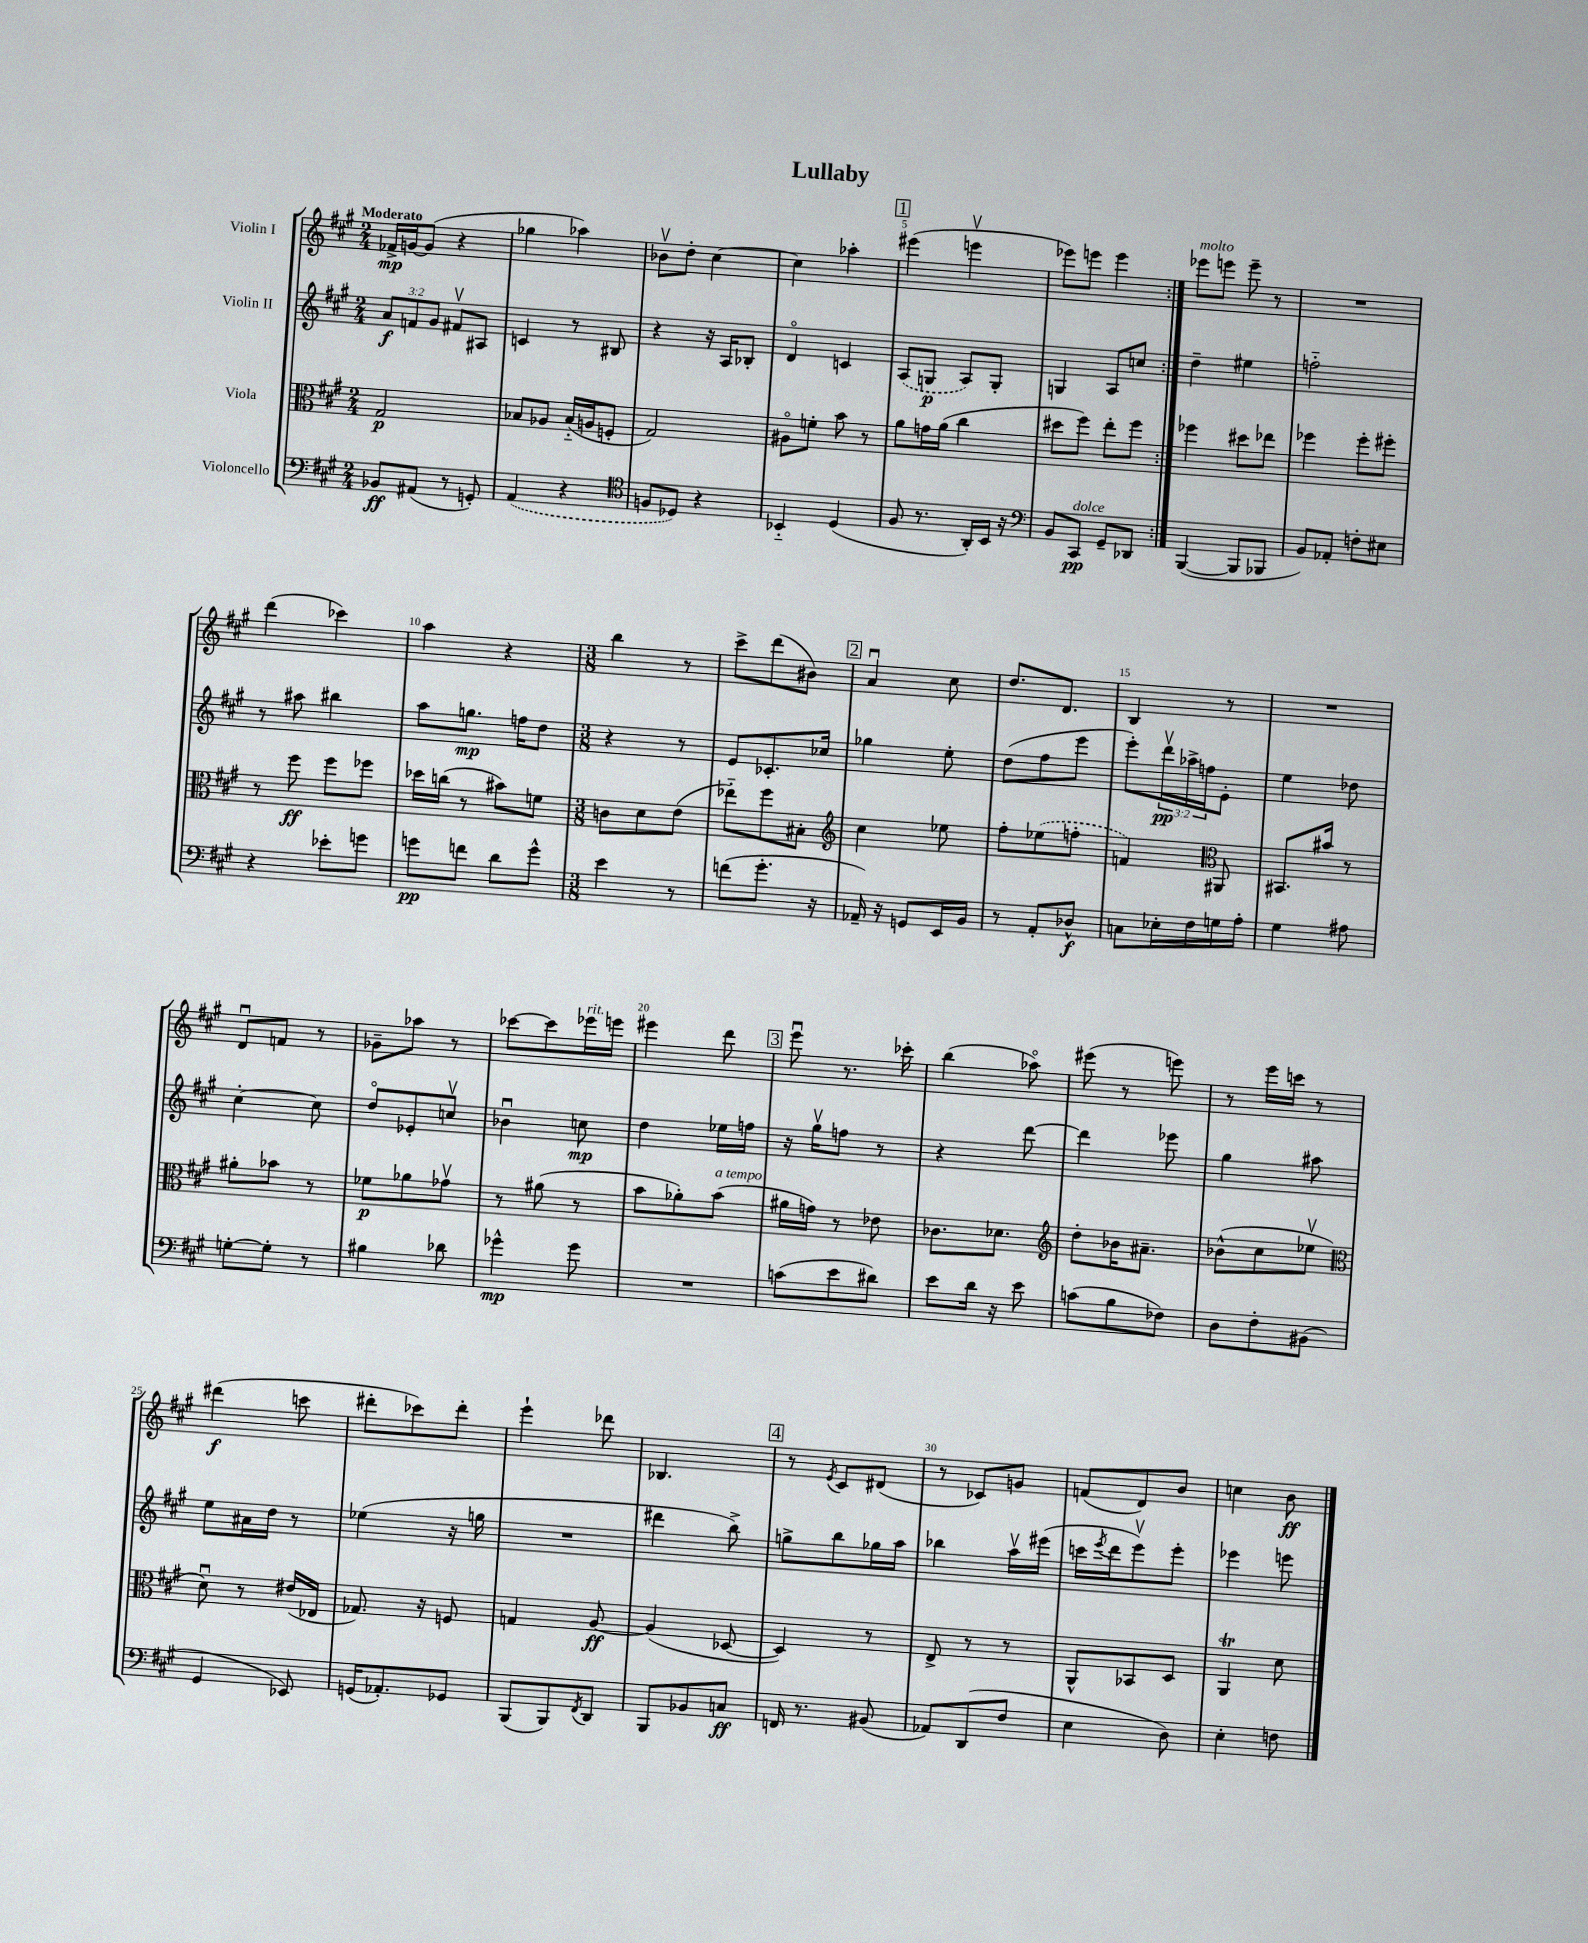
\header { title = "Lullaby" }
<<
\new StaffGroup <<
\new Staff = "s0" \with { instrumentName = "Violin I" } {
    \clef treble \key a \major \numericTimeSignature \time 2/4 \tempo "Moderato"
    \repeat volta 2 { fes'16->\mp g'16~ g'8( r4 |
    ges''4 aes''4) |
    bes'8\upbow d''8-. cis''4~ |
    cis''4 aes''4-. |
    \mark \markup { \box "1" } eis'''4( e'''4\upbow |
    ees'''8) e'''8 e'''4 | }
    ees'''8^\markup { \italic "molto" } e'''8 e'''8-- r8 |
    R2 |
    d'''4( ces'''4) |
    a''4 r4 |
    \numericTimeSignature \time 3/8 b''4 r8 |
    cis'''8-> d'''8( bis'8) |
    \mark \markup { \box "2" } a'4\downbow cis''8 |
    d''8. d'8. |
    b4 r8 |
    R4. |
    d'8\downbow f'8 r8 |
    ges'8-- aes''8 r8 |
    ces'''8~ ces'''8 ees'''16^\markup { \italic "rit." } e'''16 |
    eis'''4 d'''8 |
    \mark \markup { \box "3" } e'''8\downbow r8. ces'''16-. |
    b''4( aes''8\flageolet) |
    eis'''8( r8 e'''8) |
    r8 e'''16 c'''16 r8 |
    dis'''4\f( c'''8 |
    dis'''8-. ces'''8) dis'''8-. |
    e'''4-! des'''8 |
    bes4. |
    \mark \markup { \box "4" } r8 \acciaccatura { e'8 } cis'8 dis'8( |
    r8 ces'8) g'8 |
    f'8( d'8) b'8 |
    c''4 b'8\ff \bar "|." |
}
\new Staff = "s1" \with { instrumentName = "Violin II" } {
    \clef treble \key a \major \numericTimeSignature \time 2/4 \override Staff.TupletNumber.text = #tuplet-number::calc-fraction-text
    \repeat volta 2 { \tuplet 3/2 { a'8\f f'8 gis'8 } fis'8\upbow ais8 |
    c'4 r8 bis8 |
    r4 r16 a16 bes8-. |
    d'4\flageolet c'4 |
    \mark \markup { \box "1" } \once \slurDashed a8( g8\p a8) g8-. |
    g4 a8 c''8 | }
    d''4-- eis''4 |
    f''2-_ |
    r8 ais''8 bis''4 |
    a''8 g''8.\mp f''16 d''8 |
    \numericTimeSignature \time 3/8 r4 r8 |
    e'8 ces'8.-. ces''16 |
    \mark \markup { \box "2" } ges''4 e''8-. |
    d''8( fis''8 e'''8 |
    e'''8-.) \tuplet 3/2 { d'''16\upbow\pp aes''16-> f''16 } e'8-. |
    e''4 des''8 |
    cis''4~-. cis''8 |
    d''8\flageolet ees'8-. c''8\upbow |
    bes'4\downbow c''8\mp |
    d''4 ees''16 f''16 |
    \mark \markup { \box "3" } r16 gis''16\upbow f''8 r8 |
    r4 d'''8~ |
    d'''4 ees'''8 |
    gis''4 ais''8 |
    e''8 ais'16 d''16 r8 |
    ees''4( r16 g''16 |
    R4. |
    dis'''4 b''8->) |
    \mark \markup { \box "4" } g''8-> b''8 ges''16 a''16 |
    bes''4 a''16\upbow eis'''16( |
    c'''16 \acciaccatura { e'''8 } d'''16 e'''8\upbow) e'''8-. |
    ees'''4 e'''8 \bar "|." |
}
\new Staff = "s2" \with { instrumentName = "Viola" } {
    \clef alto \key a \major \numericTimeSignature \time 2/4
    \repeat volta 2 { gis2\p |
    bes8 aes8 bes16-_( a16 f8-. |
    gis2) |
    ais8\flageolet f'8-. b'8 r8 |
    \mark \markup { \box "1" } a'8 g'16 a'16( cis''4 |
    dis''8 fis''8) e''8-. fis''8 | }
    fes''4 dis''8 ees''8 |
    fes''4 fes''8-. fis''8-. |
    r8 fis''8\ff fis''8 fes''8 |
    des''16 c''16( r8 bis'8) f'8 |
    \numericTimeSignature \time 3/8 c'8 d'8 e'8( |
    ees''8-_) fis''8 bis8-. |
    \mark \markup { \box "2" } \clef treble cis''4 ees''8 |
    fis''8-. \once \slurDashed ees''8( f''8-. |
    f'4) \clef alto ais,8 |
    bis,8. bis'16 r8 |
    ais'8-. bes'8 r8 |
    fes'8\p aes'8 ges'8\upbow |
    r8 ais'8( r8 |
    b'8 aes'8-.) b'8^\markup { \italic "a tempo" }( |
    \mark \markup { \box "3" } ais'16 g'16) r8 ees'8 |
    ces'8. des'8. |
    \clef treble d''8-. bes'16 ais'8.-- |
    bes'8-^( cis''8 ees''8\upbow |
    \clef alto d'8\downbow) r8 eis'16( ees16 |
    ges8.) r16 f8 |
    g4 a8~\ff |
    a4( des8~ |
    \mark \markup { \box "4" } des4) r8 |
    e8-> r8 r8 |
    a,8-^ bes,8 d8 |
    a,4\trill d'8 \bar "|." |
}
\new Staff = "s3" \with { instrumentName = "Violoncello" } {
    \clef bass \key a \major \numericTimeSignature \time 2/4
    \repeat volta 2 { bes,8\ff ais,8( r8 g,8-.) |
    \once \slurDashed a,4( r4 |
    \clef tenor f8 des8) r4 |
    bes,4-_ d4( |
    \mark \markup { \box "1" } fis8 r8. a,16-.) b,16 r16 |
    \clef bass b,8 cis,8\pp^\markup { \italic "dolce" } gis,8-- des,8 | }
    b,,4~( b,,8 bes,,8 |
    b,8) aes,8-. f8-. eis8 |
    r4 ees'8-. g'8 |
    g'8\pp f'8 d'8 g'8-^ |
    \numericTimeSignature \time 3/8 e'4 r8 |
    f'8( gis'8.-. r16 |
    \mark \markup { \box "2" } aes,16--) r16 g,8 e,16 b,16 |
    r8 a,8-. des8-^\f |
    c8 ees16-. fis16 g16 a16-. |
    gis4 ais8 |
    g8~-. g8-. r8 |
    bis4 des'8 |
    ges'4-^\mp ges'8 |
    R4. |
    \mark \markup { \box "3" } c'8( e'8 dis'8) |
    e'8 d'16 r16 e'8 |
    c'8( b8 fes8) |
    d8 fis8-. bis,8( |
    gis,4 ees,8) |
    g,16( aes,8.-.) ges,8 |
    b,,8( b,,8) \acciaccatura { fis,8 } d,8 |
    b,,8 bes,8 c8\ff |
    \mark \markup { \box "4" } f,16 r8. bis,8( |
    aes,8) d,8( fis8 |
    e4 d8) |
    e4-. f8 \bar "|." |
}
>>
>>
\layout { \context { \Score \override BarNumber.break-visibility = ##(#f #t #t) barNumberVisibility = #(every-nth-bar-number-visible 5) } }
